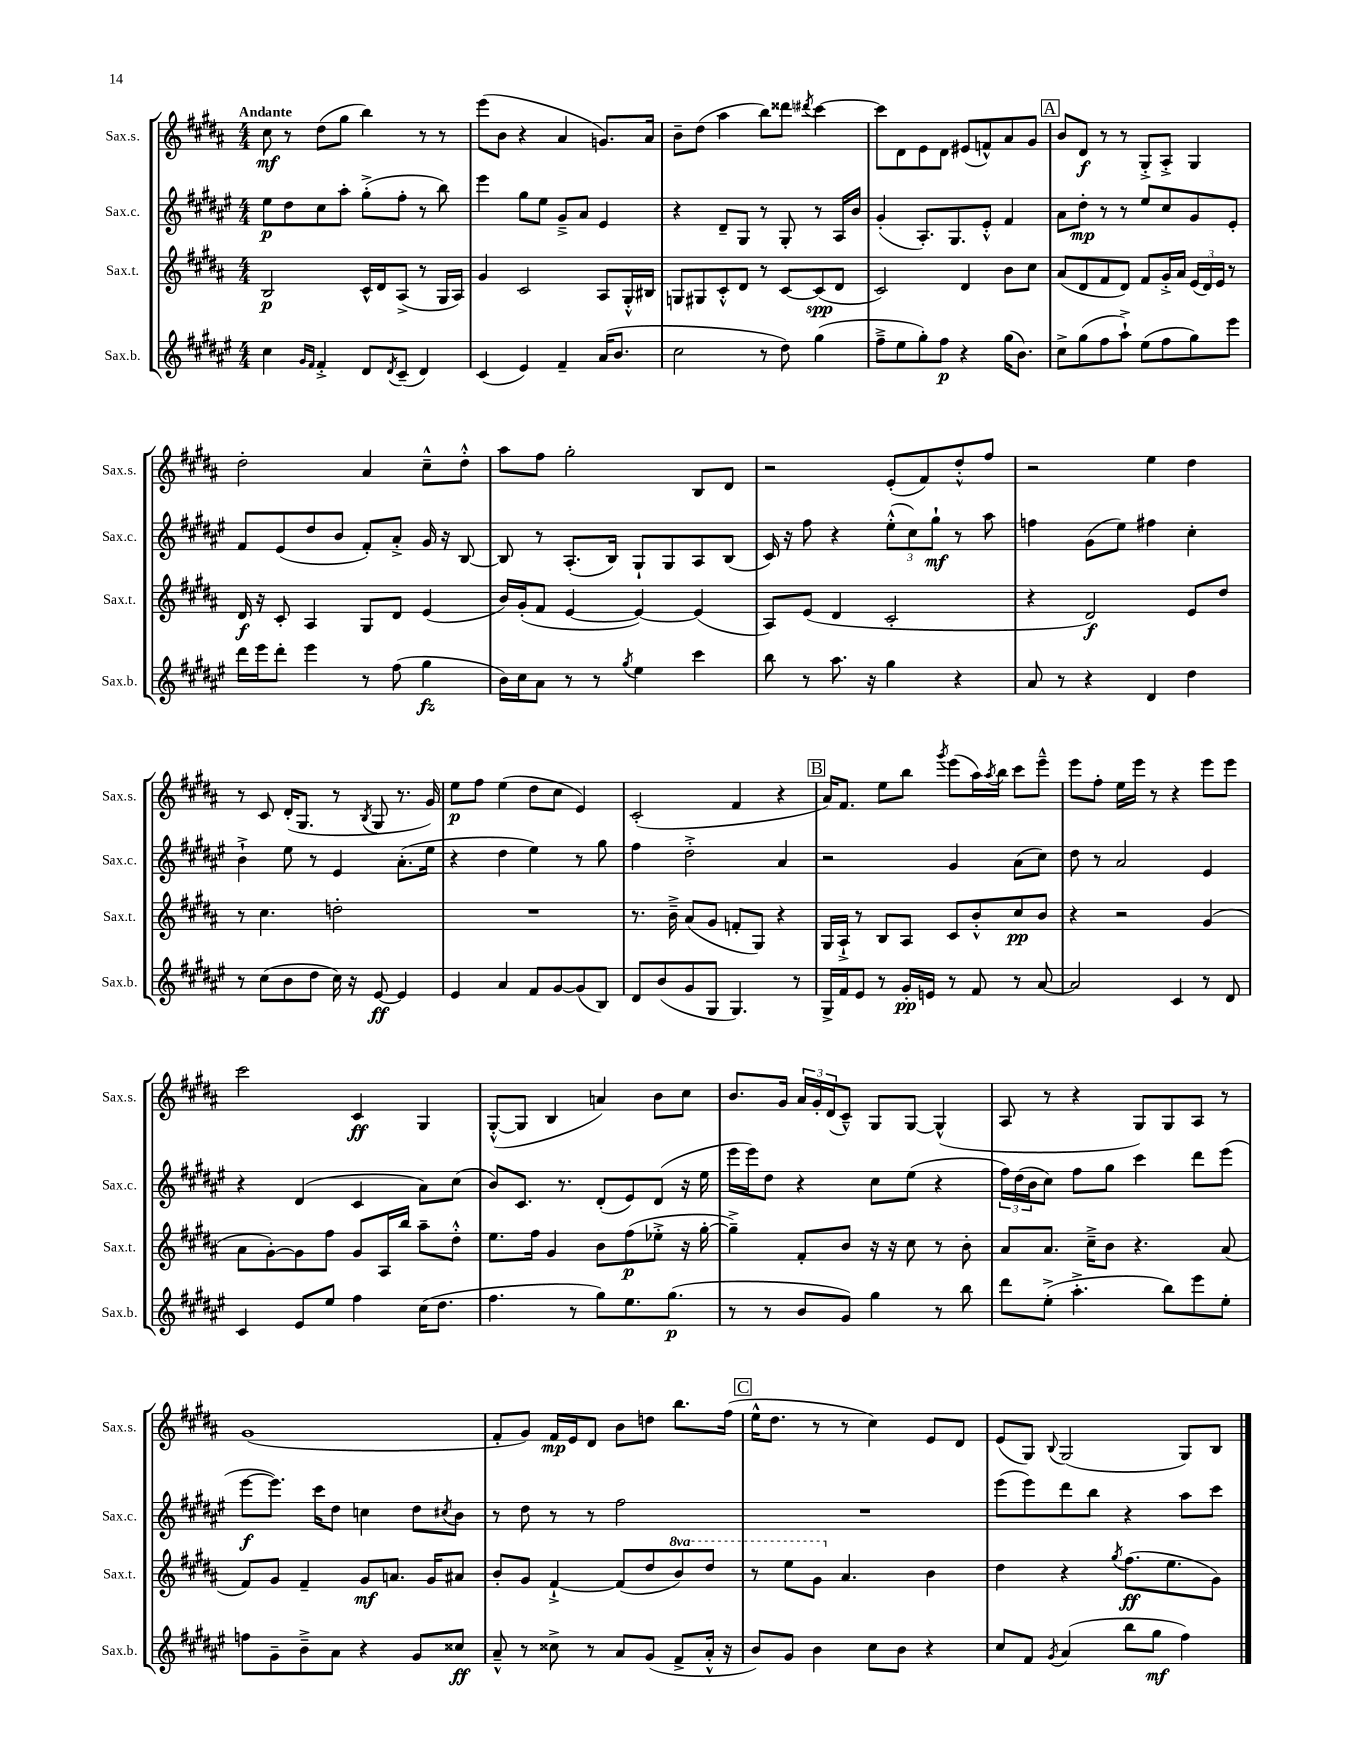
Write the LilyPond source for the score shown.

<<
\new StaffGroup <<
\new Staff = "s0" \with { instrumentName = "Sax.s." shortInstrumentName = "Sax.s." } {
    \clef treble \key b \major \numericTimeSignature \time 4/4 \tempo "Andante"
    cis''8\mf r8 dis''8( gis''8 b''4) r8 r8 |
    e'''8( b'8 r4 ais'4 g'8.) ais'16 |
    b'8-- dis''8( ais''4 b''8) disis'''8 \acciaccatura { dis'''8 } cis'''4~ |
    cis'''8 dis'8 e'8 dis'8 eis'8( f'8-^) ais'8 gis'8 |
    \mark \markup { \box "A" } b'8 dis'8\f r8 r8 gis8-.-> ais8-.-> gis4 |
    dis''2-. ais'4 cis''8---^ dis''8-.-^ |
    ais''8 fis''8 gis''2-. b8 dis'8 |
    r2 e'8-.( fis'8) dis''8-.-^ fis''8 |
    r2 e''4 dis''4 |
    r8 cis'8 dis'16-.( gis8. r8 \acciaccatura { b8 } gis8 r8. gis'16) |
    e''8\p fis''8 e''4( dis''8 cis''8 e'4) |
    cis'2-.( fis'4 r4 |
    \mark \markup { \box "B" } ais'16) fis'8. e''8 b''8 \acciaccatura { gis'''8 } e'''8( ais''16) \acciaccatura { ais''8 } b''16 cis'''8 e'''8---^ |
    e'''8 fis''8-. e''16 e'''16 r8 r4 e'''8 e'''8 |
    cis'''2 cis'4\ff gis4 |
    gis8~-.-^( gis8 b4 a'4) b'8 cis''8 |
    b'8. gis'16 \tuplet 3/2 { ais'16 gis'16-. dis'16( } cis'8---^) gis8 gis8~ gis4-^( |
    ais8 r8 r4 gis8) gis8 ais8 r8 |
    gis'1( |
    fis'8-. gis'8) fis'16\mp e'16 dis'8 b'8 d''8 b''8. fis''16( |
    \mark \markup { \box "C" } e''16-^ dis''8. r8 r8 cis''4) e'8 dis'8 |
    e'8( gis8) \appoggiatura { b8 } gis2( gis8) b8 \bar "|." |
}
\new Staff = "s1" \with { instrumentName = "Sax.c." shortInstrumentName = "Sax.c." } {
    \clef treble \key fis \major \numericTimeSignature \time 4/4
    eis''8\p dis''8 cis''8 ais''8-. gis''8-.->( fis''8-. r8 b''8) |
    eis'''4 gis''8 eis''8 gis'8---> ais'8 eis'4 |
    r4 dis'8-- gis8 r8 gis8-. r8 ais16 b'16 |
    gis'4-.( ais8.-.) gis8. eis'8-.-^ fis'4 |
    \mark \markup { \box "A" } ais'8 dis''8-.\mp r8 r8 eis''8 cis''8 gis'8 eis'8-. |
    fis'8 eis'8( dis''8 b'8 fis'8-.) ais'8-.-> gis'16 r16 b8~ |
    b8 r8 ais8.-.( b16) gis8-! gis8 ais8 b8( |
    cis'16) r16 fis''8 r4 \tuplet 3/2 { eis''8-.-^( cis''8) gis''8-!\mf } r8 ais''8 |
    f''4 gis'8( eis''8) fis''4 cis''4-. |
    b'4-!-> eis''8 r8 eis'4 ais'8.-.( eis''16 |
    r4 dis''4 eis''4) r8 gis''8 |
    fis''4 dis''2-.-> ais'4 |
    \mark \markup { \box "B" } r2 gis'4 ais'8( cis''8) |
    dis''8 r8 ais'2 eis'4 |
    r4 dis'4( cis'4 ais'8) cis''8( |
    b'8) cis'8. r8. dis'8-.( eis'8) dis'8( r16 eis''16 |
    eis'''16 eis'''16) dis''8 r4 cis''8 eis''8( r4 |
    \tuplet 3/2 { fis''16) dis''16( b'16 } cis''8) fis''8 gis''8 cis'''4 dis'''8 eis'''8( |
    eis'''8~\f eis'''8.) cis'''16 dis''8 c''4 dis''8 \acciaccatura { cis''8 } b'8 |
    r8 dis''8 r8 r8 fis''2 |
    \mark \markup { \box "C" } R1 |
    eis'''8( eis'''8) dis'''8 b''8 r4 ais''8 cis'''8 \bar "|." |
}
\new Staff = "s2" \with { instrumentName = "Sax.t." shortInstrumentName = "Sax.t." } {
    \clef treble \key b \major \numericTimeSignature \time 4/4 \set Staff.ottavationMarkups = #ottavation-simple-ordinals
    b2\p cis'16-^ dis'16 ais8->( r8 gis16 ais16) |
    gis'4 cis'2 ais8 gis16-.-^ bis16 |
    g8 gis8 cis'8-.-^ dis'8 r8 cis'8~ cis'8\spp( dis'8 |
    cis'2) dis'4 b'8 cis''8 |
    \mark \markup { \box "A" } ais'8( dis'8 fis'8 dis'8) fis'8 gis'16-.-> ais'16 \tuplet 3/2 { e'16( dis'16) e'16 } r8 |
    dis'16\f r16 cis'8-. ais4 gis8 dis'8 e'4( |
    b'16) gis'16-.( fis'8 e'4~ e'4~) e'4( |
    ais8) e'8( dis'4 cis'2-. |
    r4 dis'2\f) e'8 dis''8 |
    r8 cis''4. d''2-. |
    R1 |
    r8. b'16---> ais'8( gis'8 f'8-. gis8) r4 |
    \mark \markup { \box "B" } gis16 ais16-!-> r8 b8 ais8 cis'8 b'8-.-^ cis''8\pp b'8 |
    r4 r2 gis'4( |
    ais'8 gis'8~-.) gis'8 fis''8 gis'8 ais16 b''16 ais''8-- dis''8-.-^ |
    e''8. fis''16 gis'4 b'8 fis''8\p( ees''8-.-> r16 gis''16~-. |
    gis''4--->) fis'8-. b'8 r16 r16 cis''8 r8 b'8-. |
    ais'8 ais'8. cis''16---> b'8 r4. ais'8( |
    fis'8) gis'8 fis'4-- gis'8\mf a'8. gis'16 ais'8 |
    b'8-. gis'8 fis'4~-!-> fis'8( dis''8 \ottava #1 b''8) dis'''8 |
    \mark \markup { \box "C" } r8 e'''8 gis''8 \ottava #0 ais'4. b'4 |
    dis''4 r4 \acciaccatura { gis''8 } fis''8.\ff( e''8. gis'8) \bar "|." |
}
\new Staff = "s3" \with { instrumentName = "Sax.b." shortInstrumentName = "Sax.b." } {
    \clef treble \key fis \major \numericTimeSignature \time 4/4
    cis''4 \grace { gis'16 fis'16 } fis'4-.-> dis'8 \acciaccatura { dis'8 } cis'8--( dis'4) |
    cis'4( eis'4) fis'4-- ais'16( b'8. |
    cis''2 r8 dis''8) gis''4( |
    fis''8---> eis''8 gis''8-.) fis''8\p r4 gis''16( b'8.) |
    \mark \markup { \box "A" } cis''8-> gis''8( fis''8 ais''8-!->) eis''8( fis''8 gis''8) eis'''8 |
    dis'''16 eis'''16 dis'''8-. eis'''4 r8 fis''8( gis''4\fz |
    b'16) cis''16 ais'8 r8 r8 \acciaccatura { gis''8 } eis''4 cis'''4 |
    b''8 r8 ais''8. r16 gis''4 r4 |
    ais'8 r8 r4 dis'4 dis''4 |
    r8 cis''8( b'8 dis''8 cis''16) r16 eis'8~\ff eis'4 |
    eis'4 ais'4 fis'8 gis'8~ gis'8( b8) |
    dis'8 b'8( gis'8 gis8 gis4.) r8 |
    \mark \markup { \box "B" } gis16-> fis'16 eis'8 r8 gis'16-.\pp e'16 r8 fis'8 r8 ais'8~ |
    ais'2 cis'4 r8 dis'8 |
    cis'4 eis'8 eis''8 fis''4 cis''16( dis''8. |
    fis''4. r8 gis''8) eis''8. gis''8.\p( |
    r8 r8 b'8 gis'8) gis''4 r8 b''8 |
    dis'''8 eis''8-.->( ais''4.-.-> b''8) eis'''8 eis''8-. |
    f''8 gis'8-- b'8---> ais'8 r4 gis'8 cisis''8\ff |
    ais'8---^ r8 cisis''8-> r8 ais'8 gis'8( fis'8-> ais'16-.-^ r16 |
    \mark \markup { \box "C" } b'8) gis'8 b'4 cis''8 b'8 r4 |
    cis''8 fis'8 \acciaccatura { gis'8 } ais'4( b''8 gis''8\mf fis''4) \bar "|." |
}
>>
>>
\layout { \context { \Score \remove "Bar_number_engraver" } }
